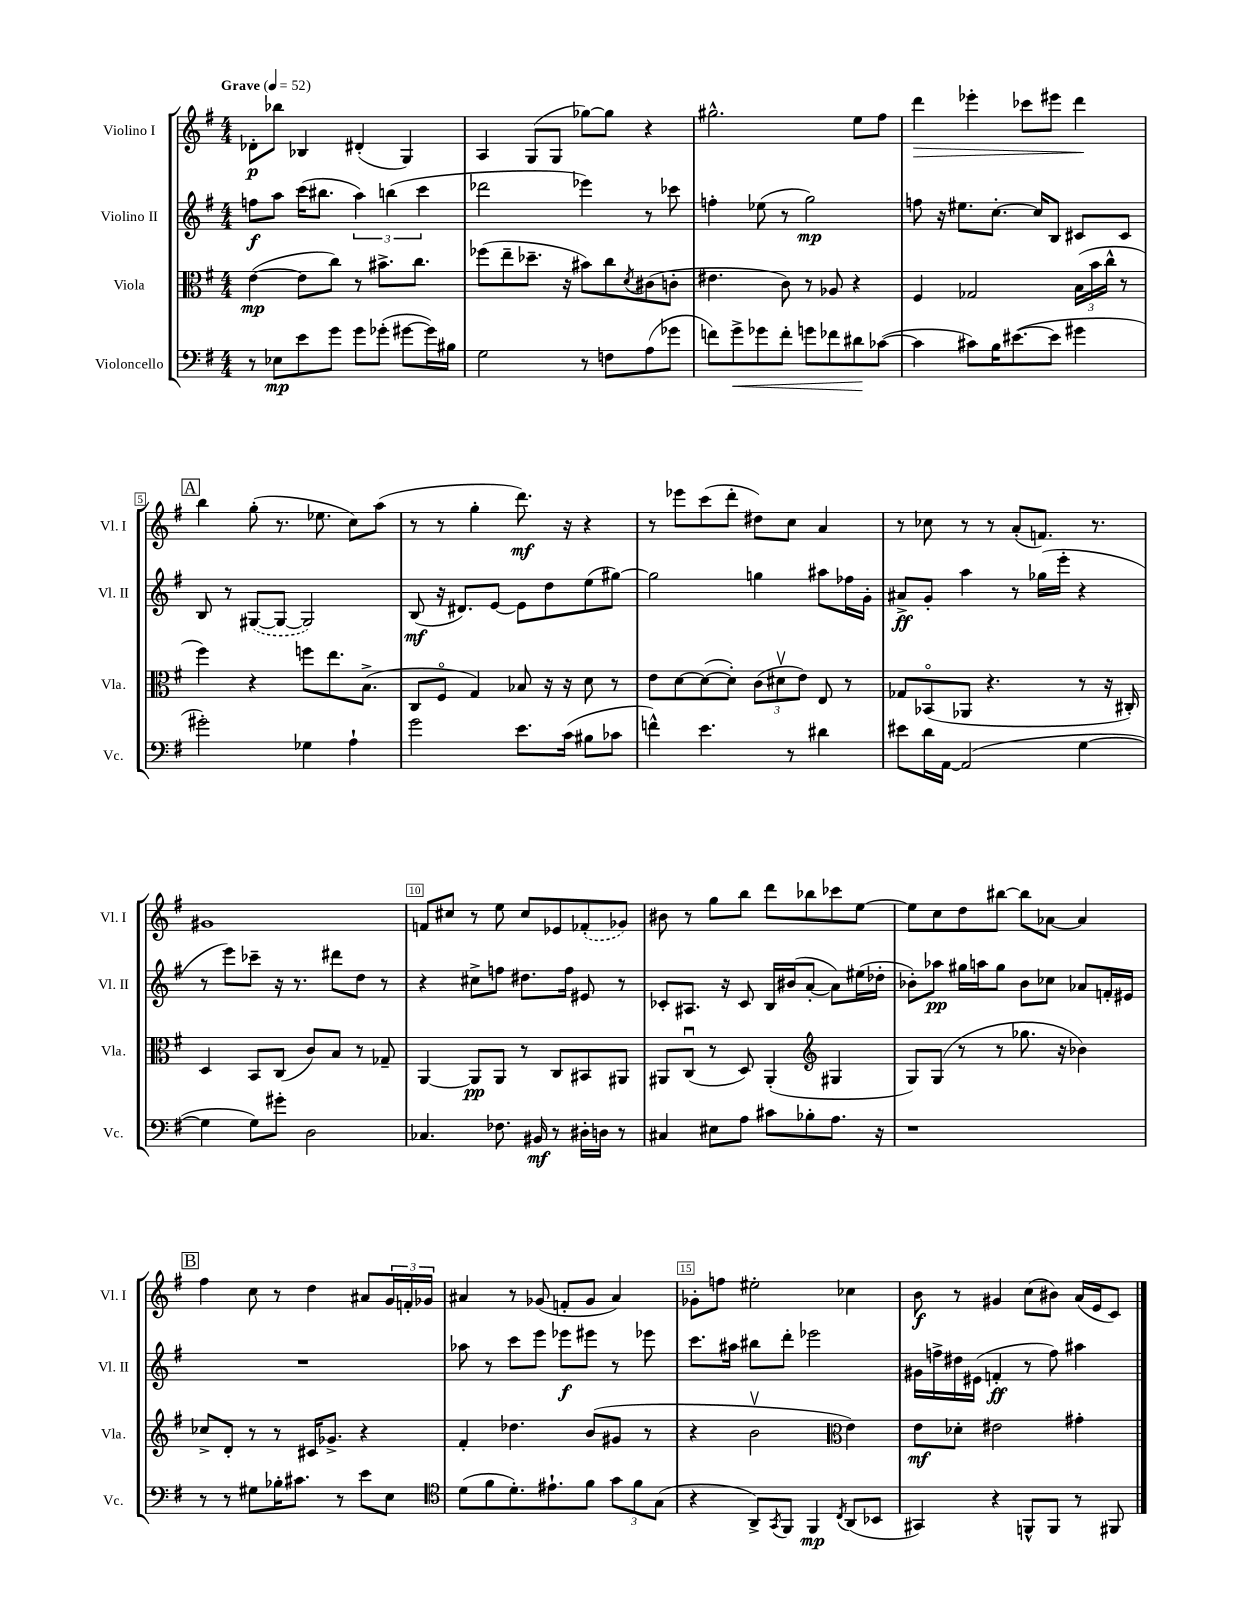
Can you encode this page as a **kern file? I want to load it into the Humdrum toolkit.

**kern	**kern	**kern	**kern
*staff4	*staff3	*staff2	*staff1
*clefF4	*clefC3	*clefG2	*clefG2
*k[f#]	*k[f#]	*k[f#]	*k[f#]
*M4/4	*M4/4	*M4/4	*M4/4
*MM52	*MM52	*MM52	*MM52
8r	([4e\	8ff\L	8d-'\L
8E-\L	.	8aa\J	8bb-\J
8e\	8e\]L	(16ccc\LK	4B-/
.	.	8.bb#\J	.
8g\J	8cc\J)	.	.
8g\L	8r	6aa\)	(4d#'/
(8g-'\J	8.b#^\L	.	.
.	.	(6bb\	.
[8g#\L	.	.	4G/)
.	8.cc\J	.	.
.	.	6ccc\	.
16g#\]L)	.	.	.
16B#\JJ	.	.	.
=	=	=	=
2G\	(8ff-\L	2ddd-\	4A/
.	8ee~\	.	.
.	8.dd-~\J	.	(8G/L
.	.	.	8G/J
.	16r	.	.
8r	8b#\L)	4eee-\)	[8gg-\L)
8F\L	8cc\	.	8gg-\]J
.	8qd/	.	.
(8A\	(8c#\	8r	4r
8g-\J	8c'\J	8ccc-\	.
=	=	=	=
8f\L)	4.e#\	4ff'\	2.gg#^^\
8g^\	.	.	.
8g-\	.	(8ee-\	.
8f'\J	8c\)	8r	.
8g\L	8r	2gg\)	.
8f-\	8A-/	.	.
8d#\	4r	.	8ee\L
([8c-\J	.	.	8ff#\J
=	=	=	=
4c-\]	4F#/	8ff\	4ddd\
.	.	16r	.
.	.	8.ee#\L	.
8c#\L)	2G-/	.	4eee-'\
16B\K	.	[8.cc'\J	.
([8.e#\	.	.	.
.	.	.	8ccc-\L
.	.	16cc/]LK	.
8e#\]J	.	8B/J	8eee#\J
4g#\	(24B\LL	8c#/L	4ddd\
.	24b\	.	.
.	24cc^^\JJ	.	.
.	8r	8c#/J	.
=	=	=	=
2g#'\)	4ff#\)	8B/	4bb\
.	.	8r	.
.	4r	([8G#/L	(8gg'\
.	.	8G#/_J	8.r
4G-\	8ff\L	2G#/])	.
.	.	.	8.ee-\
.	8.ee\	.	.
4A`\	.	.	8cc\L)
.	(8.B^\J	.	.
.	.	.	(8aa\J
=	=	=	=
2g\	8C/L	(8B/	8r
.	8F#o/J	16r	8r
.	.	8.d#/L)	.
.	4G/)	.	4gg'\
.	.	[8e/J	.
8.e\L	8B-/	8e\]L	8.ddd\)
.	16r	8dd\	.
(16c\Jk	16r	.	16r
8B#\L	8d\	(8ee\	4r
8c-\J	8r	[8gg#\J)	.
=	=	=	=
4f^^\)	8e\L	2gg#\]	8r
.	[8d\	.	8eee-\L
4.e\	(8d\_	.	(8ccc\
.	8d'\]J)	.	8ddd'\J
.	(12c\L	4gg\	8dd#\L)
.	12d#v\	.	.
8r	.	.	8cc\J
.	12e\J)	.	.
4d#\	8E/	8aa#\L	4a/
.	8r	16ff-\L	.
.	.	16g'\JJ	.
=	=	=	=
8e#\L	8G-/L	8a#^/L	8r
16d\L	(8BB-o/	8g'/J	8cc-\
[16AA\JJ	.	.	.
(2AA/]	8AA-/J	4aa\	8r
.	4.r	.	8r
.	.	8r	(8a'/L
.	.	(16gg-\LL	8.f/J)
.	.	16eee'\JJ	.
[4G\	8r	4r	.
.	.	.	8.r
.	16r	.	.
.	16C#'/)	.	.
=	=	=	=
4G\]	4D/	8r	1g#
.	.	8eee\L)	.
8G\L)	8BB/L	8ccc-~\J	.
8g#'\J	(8C/J	16r	.
.	.	8.r	.
2D\	8c/L)	.	.
.	8B/J	8ddd#\L	.
.	8r	8dd\J	.
.	8G-~/	8r	.
=	=	=	=
4.C-/	[4AA/	4r	8f/L
.	.	.	8cc#/J
.	8AA/]L	8cc#^\L	8r
8.F-\	8AA/J	8ff\J	8ee\
.	8r	8.dd#\L	8cc#/L
16BB#/	.	.	.
8r	8C/L	.	8e-/
.	.	16ff\Jk	.
16D#'\LL	8BB#/	8e#/	(8f-'/
16D\JJ	.	.	.
8r	8AA#/J	8r	8g-/J)
=	=	=	=
4C#/	8AA#/L	8c-'/L	8b#\
.	(8Cu/J	8.A#/J	8r
8E#\L	8r	.	8gg\L
.	.	16r	.
8A\J	8D/)	8c-/	8bb\J
8c#\L	(4AA#'/	16B/LL	8ddd\L
.	.	(16b#/J	.
8B-'\	.	[8a'/J	8bb-\
*	*clefG2	*	*
8.A\J	4G#/	8a\]L)	8ccc-\
.	.	(16ee#\L	[8ee\J
16r	.	16dd-'\JJ	.
=	=	=	=
1r	8G/L)	8b-'\L)	8ee\]L
.	(8G/J	8aa-\J	8cc\
.	8r	16gg#\LL	8dd\
.	.	16aa\J	.
.	8r	8gg#\J	[8bb#\J
.	8.gg-\	8b-\L	8bb#\]L
.	.	8cc-\J	[8a-\J
.	16r	.	.
.	4b-\)	8a-/L	4a-/]
.	.	16f'/L	.
.	.	16e#/JJ	.
=	=	=	=
8r	8cc-^/L	1r	4ff#\
8r	8d'/J	.	.
8G#\L	8r	.	8cc\
16B-'\K	8r	.	8r
8.c#\J	.	.	.
.	16c#/LK	.	4dd\
.	8.g-^/J	.	.
8r	.	.	.
8e\L	4r	.	8a#/L
8E\J	.	.	24g/L
.	.	.	24f'/
.	.	.	24g-/JJ
=	=	=	=
*clefC4	*	*	*
(8d\L	4f#'/	8aa-\	4a#/
8f#\	.	8r	.
8.d'\)	4.dd-\	8ccc\L	8r
.	.	8eee\J	(8g-/
8.e#`\	.	.	.
.	.	8eee-\L	8f'/L
8f#\J	(8b/L	8eee#\J	8g-/J
12g\L	8g#/J	8r	4a#/)
12f#\	.	.	.
.	8r	8eee-\	.
(12G\J	.	.	.
=	=	=	=
4r	4r	8.ccc\L	8g-'\L
.	.	.	8ff\J
.	.	16aa#\Jk	.
8AA^/L)	2bv\	8bb#\L	2ee#'\
8qGG/	.	.	.
8FF#/J	.	8ddd'\J	.
4FF#/	.	2eee-\	.
*	*clefC3	*	*
8qC/	.	.	.
(8AA/L	4e\)	.	4cc-\
8BB-/J	.	.	.
=	=	=	=
4GG#/)	8e\L	16g#\LL	8b\
.	.	16ff^\	.
.	8d-'\J	16dd#\	8r
.	.	(16e#\JJ	.
4r	2e#\	4f'/	4g#/
8FF^^/L	.	8r	(8cc\L
8FF/J	.	8ff\)	8b#\J)
8r	4g#'\	4aa#\	(16a/LL
.	.	.	16e/J
8FF#/	.	.	8c/J)
==	==	==	==
*-	*-	*-	*-
